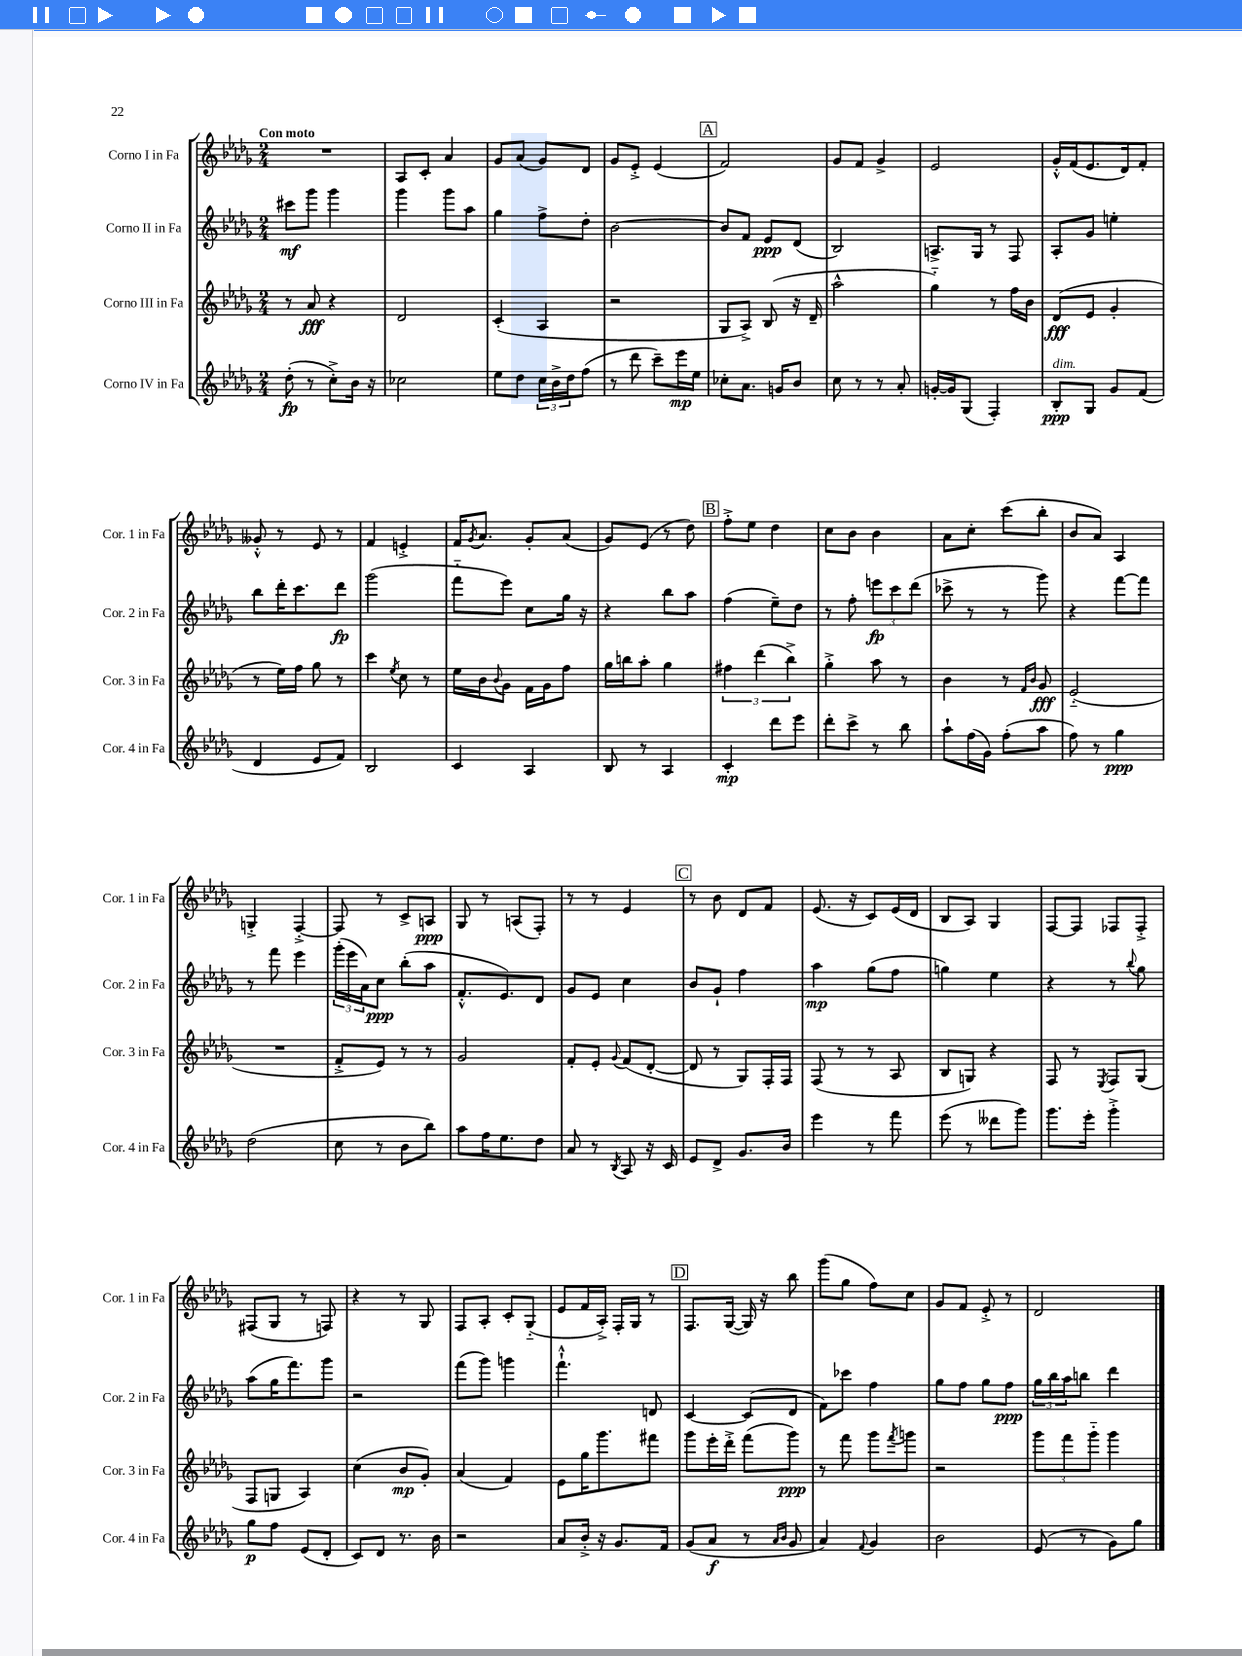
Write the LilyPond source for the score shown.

<<
\new StaffGroup <<
\new Staff = "s0" \with { instrumentName = "Corno I in Fa" shortInstrumentName = "Cor. 1 in Fa" } {
    \clef treble \key des \major \numericTimeSignature \time 2/4 \tempo "Con moto"
    R2 |
    aes8 c'8-. aes'4 |
    ges'8 aes'8( ges'8) des'8 |
    ges'8 ees'8-.-> ees'4( |
    \mark \markup { \box "A" } f'2) |
    ges'8 f'8 ges'4-> |
    ees'2 |
    ges'16-.-^ f'16( ees'8. des'16) f'8-. |
    geses'8-.-^ r8 ees'8 r8 |
    f'4 e'4-.-> |
    f'16 \acciaccatura { ges'8 } aes'8. ges'8-. aes'8( |
    ges'8) ees'8( r8 des''8) |
    \mark \markup { \box "B" } f''8-.-> ees''8 des''4 |
    c''8 bes'8 bes'4 |
    aes'8 c''8-. c'''8( bes''8-. |
    bes'8 aes'8) aes4 |
    g4-.-> f4~-.-> |
    f8 r8 c'8-> a8\ppp |
    ges8 r8 a8( f8-.) |
    r8 r8 ees'4 |
    \mark \markup { \box "C" } r8 bes'8 des'8 f'8 |
    ees'8.( r16 c'8) ees'16( des'16 |
    bes8 aes8) ges4 |
    f8~ f8 fes8 fes8-.-> |
    fis8( ges8 r8 f8) |
    r4 r8 ges8 |
    f8 aes8-. c'8-. ges8-_( |
    ees'8 f'16 aes16-.->) f16-. ges16 r8 |
    \mark \markup { \box "D" } f8. ges16~( ges16) r16 bes''8 |
    ges'''8( ges''8 f''8) c''8 |
    ges'8 f'8 ees'8-.-> r8 |
    des'2 \bar "|." |
}
\new Staff = "s1" \with { instrumentName = "Corno II in Fa" shortInstrumentName = "Cor. 2 in Fa" } {
    \clef treble \key des \major \numericTimeSignature \time 2/4
    cis'''8\mf ges'''8 ges'''4 |
    ges'''4 ges'''8 aes''8 |
    ges''4 f''8-> des''8-. |
    bes'2~ |
    \mark \markup { \box "A" } bes'8 f'8 ees'8\ppp des'8( |
    bes2) |
    a8.-> ges16 r8 f8 |
    aes8-. ges'8 e''4-. |
    bes''8 des'''16-. c'''8. des'''8\fp |
    ges'''2( |
    f'''8-_ ees'''8) c''8 ges''16 r16 |
    r4 bes''8 aes''8 |
    \mark \markup { \box "B" } f''4( ees''8--) des''8 |
    r8 f''8-. \tuplet 3/2 { e'''8\fp c'''8 des'''8( } |
    ces'''8-> r8 r8 ges'''8) |
    r4 f'''8~ f'''8 |
    r8 f'''8 ees'''4 |
    \tuplet 3/2 { ges'''16-.( ees'''16 aes'16) } c''8\ppp bes''8-.( aes''8 |
    f'8.-.-^ ees'8.) des'8 |
    ges'8 ees'8 c''4 |
    \mark \markup { \box "C" } bes'8 ges'8-! f''4 |
    aes''4\mp ges''8( f''8 |
    g''4) ees''4 |
    r4 r8 \appoggiatura { bes''8 } ges''8 |
    aes''8( ges''16 f'''8.) ges'''8 |
    r2 |
    f'''8( ges'''8) g'''4 |
    f'''4.-!-^ d'8 |
    \mark \markup { \box "D" } c'4~ c'8( des'8 |
    f'8) ces'''8 f''4 |
    ges''8 f''8 ges''8 f''8\ppp |
    \tuplet 3/2 { ges''16 bes''16 aes''16 } b''8 des'''4 \bar "|." |
}
\new Staff = "s2" \with { instrumentName = "Corno III in Fa" shortInstrumentName = "Cor. 3 in Fa" } {
    \clef treble \key des \major \numericTimeSignature \time 2/4
    r8 aes'8\fff r4 |
    des'2 |
    c'4-.( aes4 |
    r2 |
    \mark \markup { \box "A" } ges8 aes8->) bes8( r16 des'16-- |
    aes''2-^ |
    ges''4-_) r8 f''16 bes'16 |
    des'8\fff( ees'8 ges'4-. |
    r8 ees''16) f''16 ges''8 r8 |
    c'''4 \acciaccatura { ees''8 } c''8 r8 |
    ees''16 bes'16 \appoggiatura { bes'8 } ges'8 f'16 ges'16 f''8 |
    ges''16 b''16 aes''8-. ges''4 |
    \mark \markup { \box "B" } \tuplet 3/2 { fis''4 des'''4( bes''4->) } |
    ges''4-.-> aes''8 r8 |
    bes'4 r8 \grace { f'16 bes'16 } ges'8\fff |
    ees'2-_( |
    R2 |
    f'8-.-> ees'8) r8 r8 |
    ges'2 |
    f'8-. ees'8-. \appoggiatura { ges'8 } f'8( des'8~-. |
    \mark \markup { \box "C" } des'8 r8 ges8) f16-. f16 |
    f8( r8 r8 aes8 |
    bes8 g8) r4 |
    f8 r8 \acciaccatura { ees8 } f8 ges8( |
    f8 g8 aes4) |
    c''4( bes'8\mp ges'8-.) |
    aes'4( f'4) |
    ees'8 ges''16 ges'''8. fis'''8 |
    \mark \markup { \box "D" } ges'''8 ees'''16-. des'''16-.-> f'''8( ges'''8\ppp) |
    r8 f'''8 ges'''8 \acciaccatura { f'''8 } g'''8 |
    r2 |
    \tuplet 3/2 { ges'''8 f'''8 ges'''8-_ } ges'''4 \bar "|." |
}
\new Staff = "s3" \with { instrumentName = "Corno IV in Fa" shortInstrumentName = "Cor. 4 in Fa" } {
    \clef treble \key des \major \numericTimeSignature \time 2/4
    des''8-.\fp( r8 c''8-.->) bes'16 r16 |
    ces''2 |
    ees''8 des''8 \tuplet 3/2 { c''16 bes'16-> des''16 } f''8( |
    r8 des'''8 c'''8--) ees'''16\mp ees''16 |
    \mark \markup { \box "A" } ces''8-. aes'8. g'16 bes'8 |
    c''8 r8 r8 aes'8-. |
    g'16~-. g'16 ges8( f4-.) |
    bes8-.\ppp^\markup { \italic "dim." } ges8 ges'8 f'8( |
    des'4 ees'8 f'8) |
    bes2 |
    c'4 aes4 |
    bes8 r8 aes4 |
    \mark \markup { \box "B" } c'4-.\mp des'''8 ees'''8 |
    des'''8-. c'''8-> r8 bes''8 |
    aes''8-! f''16( ges'16) f''8-.( aes''8 |
    f''8) r8 ges''4\ppp |
    des''2( |
    c''8 r8 bes'8 bes''8) |
    aes''8 f''16 ees''8. des''8 |
    aes'8 r8 \acciaccatura { bes8 } aes8 r16 c'16 |
    \mark \markup { \box "C" } ees'8 des'8-> ges'8. bes'16 |
    ees'''4 r8 f'''8 |
    ees'''8( r8 deses'''8 ges'''8) |
    ges'''8. ees'''16-. ges'''4-.-> |
    ges''8\p f''8 ees'8( des'8-. |
    c'8) des'8 r8. bes'16 |
    r2 |
    aes'8 bes'16-.-> r16 ges'8. f'16 |
    \mark \markup { \box "D" } ges'8( aes'8\f r8 \grace { aes'16 bes'16 } ges'8 |
    aes'4) \appoggiatura { f'8 } ges'4 |
    bes'2 |
    ees'8( r8 ges'8) ges''8 \bar "|." |
}
>>
>>
\layout { \context { \Score \remove "Bar_number_engraver" } }
